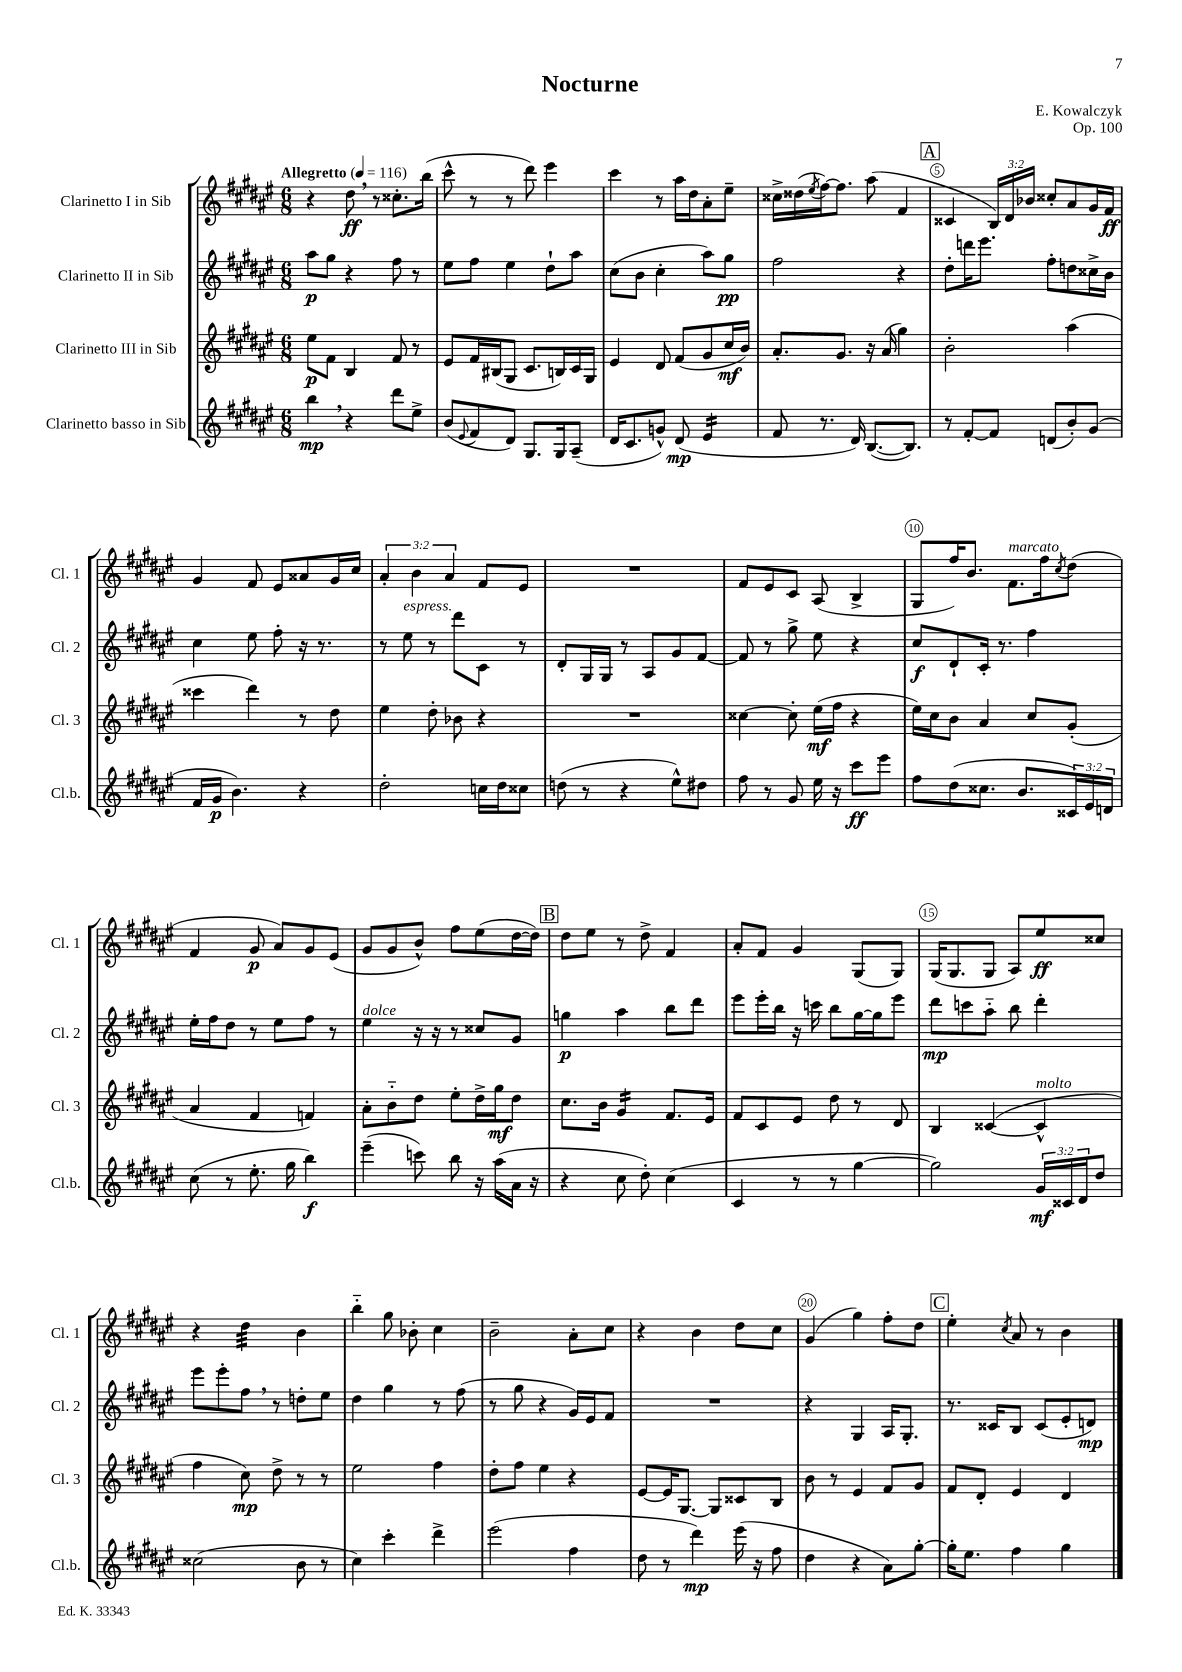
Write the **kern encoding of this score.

**kern	**dynam	**kern	**dynam	**kern	**dynam	**kern	**dynam
*part4	*part4	*part3	*part3	*part2	*part2	*part1	*part1
*staff4	*staff4	*staff3	*staff3	*staff2	*staff2	*staff1	*staff1
*I"Clarinetto basso in Sib	*	*I"Clarinetto III in Sib	*	*I"Clarinetto II in Sib	*	*I"Clarinetto I in Sib	*
*I'Cl.b.	*	*I'Cl. 3	*	*I'Cl. 2	*	*I'Cl. 1	*
*clefG2	*	*clefG2	*	*clefG2	*	*clefG2	*
*k[f#c#g#d#a#e#]	*	*k[f#c#g#d#a#e#]	*	*k[f#c#g#d#a#e#]	*	*k[f#c#g#d#a#e#]	*
*M6/8	*	*M6/8	*	*M6/8	*	*M6/8	*
*MM116	*	*MM116	*	*MM116	*	*MM116	*
=1	=1	=1	=1	=1	=1	=1	=1
!	!	!	!	!	!	!LO:TX:a:B:t=Allegretto	!
4bb,\	mp	8ee#\L	p	8aa#\L	p	4r	.
.	.	8f#\J	.	8gg#\J	.	.	.
4r	.	4B/	.	4r	.	8dd#,\	ff
.	.	.	.	.	.	8r	.
8ddd#\L	.	8f#/	.	8ff#\	.	8.cc##X'\L	.
8ee#^\J	.	8r	.	8r	.	.	.
.	.	.	.	.	.	(16bb\Jk	.
=2	=2	=2	=2	=2	=2	=2	=2
(8b/L	.	8e#/L	.	8ee#\L	.	8ccc#^^\	.
8qqe#/	.	.	.	.	.	.	.
8f#/	.	16f#/L	.	8ff#\J	.	8r	.
.	.	(16B#X/J	.	.	.	.	.
8d#/J)	.	8G#/J	.	4ee#\	.	8r	.
8.G#/L	.	8.c#/L	.	.	.	8ddd#\)	.
.	.	.	.	8dd#`\L	.	4eee#\	.
16G#/k	.	16Bn/L)	.	.	.	.	.
(8A#~/J	.	16c#/	.	8aa#\J	.	.	.
.	.	16G#/JJ	.	.	.	.	.
=3	=3	=3	=3	=3	=3	=3	=3
16d#/KL	.	4e#/	.	(8cc#\L	.	4ccc#\	.
8.c#/	.	.	.	.	.	.	.
.	.	.	.	8b\J	.	.	.
8gn^^/J)	.	8d#/	.	4cc#'\	.	8r	.
(8d#/	mp	(8f#/L	.	.	.	16aa#\LL	.
.	.	.	.	.	.	16dd#\J	.
*tremolo	*	*	*	*	*	*	*
16e#/LL	.	8g#/	.	8aa#\L)	.	8a#'\	.
16e#/	.	.	.	.	.	.	.
16e#/	.	16cc#/L	mf	8gg#\J	pp	8ee#~\J	.
16e#/JJ	.	16b/JJ)	.	.	.	.	.
*Xtremolo	*	*	*	*	*	*	*
=4	=4	=4	=4	=4	=4	=4	=4
8f#/	.	8.a#'/L	.	2ff#\	.	16cc##X^\LL	.
.	.	.	.	.	.	(16dd##X\	.
.	.	.	.	.	.	8qee#/	.
8.r	.	.	.	.	.	[16ff#\J)	.
.	.	8.g#/J	.	.	.	8.ff#\J]	.
16d#/)	.	.	.	.	.	.	.
([8.B/L	.	16r	.	.	.	(8aa#\	.
.	.	(16a#/	.	.	.	.	.
.	.	4gg#\)	.	4r	.	4f#/	.
8.B/J])	.	.	.	.	.	.	.
!!LO:REH:place=s1:t=A
=5	=5	=5	=5	=5	=5	=5	=5
8r	.	2b'\	.	8dd#'\L	.	4c##X/	.
[8f#'/L	.	.	.	16dddn\K	.	.	.
.	.	.	.	8.eee#\J	.	.	.
8f#/J]	.	.	.	.	.	24B/LL)	.
.	.	.	.	.	.	24d#/	.
.	.	.	.	.	.	24b-X/JJ	.
(8dn/L	.	.	.	8ff#'\L	.	8cc##X'/L	.
8b'/)	.	(4aa#\	.	8ddn\	.	8a#/	.
(8g#/J	.	.	.	16cc##X^\L	.	16g#/L	.
.	.	.	.	16b\JJ	.	16f#/JJ	ff
!!LO:LB:g=z
=6	=6	=6	=6	=6	=6	=6	=6
16f#/LL	.	4ccc##X\	.	4cc#\	.	4g#/	.
16g#/JJ	p	.	.	.	.	.	.
4.b\)	.	.	.	.	.	.	.
.	.	4ddd#\)	.	8ee#\	.	8f#/	.
.	.	.	.	8ff#'\	.	8e#/L	.
4r	.	8r	.	16r	.	8a##X/	.
.	.	.	.	8.r	.	.	.
.	.	8dd#\	.	.	.	16g#/L	.
.	.	.	.	.	.	16cc#/JJ	.
=7	=7	=7	=7	=7	=7	=7	=7
2dd#'\	.	4ee#\	.	8r	.	6a#'/	.
!	!	!	!	!LO:TX:a:i:t=espress.	!	!	!
.	.	.	.	8ee#\	.	.	.
.	.	.	.	.	.	6b\	.
.	.	8dd#'\	.	8r	.	.	.
.	.	.	.	.	.	6a#/	.
.	.	8b-X\	.	8ddd#\L	.	.	.
16ccn\LL	.	4r	.	8c#\J	.	8f#/L	.
16dd#\J	.	.	.	.	.	.	.
8cc##X\J	.	.	.	8r	.	8e#/J	.
=8	=8	=8	=8	=8	=8	=8	=8
(8ddn\	.	2.r	.	8d#'/L	.	2.r	.
8r	.	.	.	16G#/L	.	.	.
.	.	.	.	16G#/JJ	.	.	.
4r	.	.	.	8r	.	.	.
.	.	.	.	8A#/L	.	.	.
8ee#^^\L)	.	.	.	8g#/	.	.	.
8dd#X\J	.	.	.	[8f#/J	.	.	.
=9	=9	=9	=9	=9	=9	=9	=9
8ff#\	.	[4cc##X\	.	8f#/]	.	8f#/L	.
8r	.	.	.	8r	.	8e#/	.
8g#/	.	8cc##'\]	.	8gg#^\	.	8c#/J	.
16ee#\	.	(16ee#\LL	mf	8ee#\	.	(8A#/	.
16r	.	16ff#\JJ	.	.	.	.	.
8ccc#\L	ff	4r	.	4r	.	4B^/	.
8eee#\J	.	.	.	.	.	.	.
=10	=10	=10	=10	=10	=10	=10	=10
8ff#\L	.	16ee#\LL)	.	8cc#/L	f	8G#/L	.
.	.	16cc#\J	.	.	.	.	.
(8dd#\	.	8b\J	.	8d#`/	.	16ff#/K)	.
.	.	.	.	.	.	8.b/J	.
8.cc##X\J	.	4a#/	.	16c#'/Jk	.	.	.
.	.	.	.	8.r	.	.	.
!	!	!	!	!	!	!LO:TX:a:i:t=marcato	!
.	.	.	.	.	.	8.f#\L	.
8.b/L	.	.	.	.	.	.	.
.	.	8cc#/L	.	4ff#\	.	.	.
.	.	.	.	.	.	16ff#\k	.
.	.	.	.	.	.	8qcc#/	.
24c##X/L)	.	(8g#'/J	.	.	.	(8dd#\J	.
24e#/	.	.	.	.	.	.	.
24dn/JJ	.	.	.	.	.	.	.
!!LO:LB:g=z
=11	=11	=11	=11	=11	=11	=11	=11
(8cc#\	.	4a#/	.	16ee#'\LL	.	4f#/	.
.	.	.	.	16ff#\J	.	.	.
8r	.	.	.	8dd#\J	.	.	.
8.ee#'\	.	4f#/	.	8r	.	8g#/	p
.	.	.	.	8ee#\L	.	8a#/L)	.
16gg#\	.	.	.	.	.	.	.
4bb\)	f	4fn/)	.	8ff#\J	.	8g#/	.
.	.	.	.	8r	.	(8e#/J	.
=12	=12	=12	=12	=12	=12	=12	=12
!	!	!	!	!LO:TX:a:i:t=dolce	!	!	!
(4eee#~\	.	8a#'\L	.	4ee#\	.	8g#/L	.
.	.	8b\	.	.	.	8g#/	.
8cccn\)	.	8dd#\J	.	16r	.	8b^^/J)	.
.	.	.	.	16r	.	.	.
8bb\	.	8ee#'\L	.	8r	.	8ff#\L	.
16r	.	16dd#^\L	.	8cc##X/L	.	(8ee#\	.
(16aa#\LL	.	16gg#\J	mf	.	.	.	.
16a#\JJ	.	8dd#\J	.	8g#/J	.	[16dd#\L	.
16r	.	.	.	.	.	16dd#\JJ])	.
!!LO:REH:place=s1:t=B
=13	=13	=13	=13	=13	=13	=13	=13
4r	.	8.cc#\L	.	4ggn\	p	8dd#\L	.
.	.	.	.	.	.	8ee#\J	.
.	.	16b\Jk	.	.	.	.	.
*	*	*tremolo	*	*	*	*	*
8cc#\	.	16g#/LL	.	4aa#\	.	8r	.
.	.	16g#/	.	.	.	.	.
8dd#'\)	.	16g#/	.	.	.	8dd#^\	.
.	.	16g#/JJ	.	.	.	.	.
*	*	*Xtremolo	*	*	*	*	*
(4cc#\	.	8.f#/L	.	8bb\L	.	4f#/	.
.	.	.	.	8ddd#\J	.	.	.
.	.	16e#/Jk	.	.	.	.	.
=14	=14	=14	=14	=14	=14	=14	=14
4c#/	.	8f#/L	.	8eee#\L	.	8a#'/L	.
.	.	8c#/	.	16eee#'\L	.	8f#/J	.
.	.	.	.	16bb\JJ	.	.	.
8r	.	8e#/J	.	16r	.	4g#/	.
.	.	.	.	16cccn\	.	.	.
8r	.	8dd#\	.	8bb\L	.	.	.
[4gg#\	.	8r	.	[16gg#\L	.	(8G#/L	.
.	.	.	.	16gg#\J]	.	.	.
.	.	8d#/	.	8eee#\J	.	8G#/J)	.
=15	=15	=15	=15	=15	=15	=15	=15
2gg#\])	.	4B/	.	8ddd#\L	mp	(16G#/KL	.
.	.	.	.	.	.	8.G#/	.
.	.	.	.	8cccn\	.	.	.
.	.	([4c##X/	.	8aa#\J	.	8G#/J	.
.	.	.	.	8bb\	.	8A#/L)	.
!	!	!LO:TX:a:i:t=molto	!	!	!	!	!
24g#/LL	mf	4c##^^/]	.	4ddd#'\	.	8ee#/	ff
24c##X/	.	.	.	.	.	.	.
24d#/J	.	.	.	.	.	.	.
8dd#/J	.	.	.	.	.	8cc##X/J	.
!!LO:LB:g=z
=16	=16	=16	=16	=16	=16	=16	=16
(2cc##X\	.	4ff#\	.	8eee#\L	.	4r	.
.	.	.	.	8eee#'\	.	.	.
*	*	*	*	*	*	*tremolo	*
.	.	8cc#\)	mp	8ff#,\J	.	32dd#\LLL	.
.	.	.	.	.	.	32dd#\	.
.	.	.	.	.	.	32dd#\	.
.	.	.	.	.	.	32dd#\	.
.	.	8dd#^\	.	8r	.	32dd#\	.
.	.	.	.	.	.	32dd#\	.
.	.	.	.	.	.	32dd#\	.
.	.	.	.	.	.	32dd#\JJJ	.
*	*	*	*	*	*	*Xtremolo	*
8b\	.	8r	.	8ddn'\L	.	4b\	.
8r	.	8r	.	8ee#\J	.	.	.
=17	=17	=17	=17	=17	=17	=17	=17
4cc#\)	.	2ee#\	.	4dd#\	.	4bb\	.
4ccc#'\	.	.	.	4gg#\	.	8gg#\	.
.	.	.	.	.	.	8b-X'\	.
4ddd#^\	.	4ff#\	.	8r	.	4cc#\	.
.	.	.	.	(8ff#\	.	.	.
=18	=18	=18	=18	=18	=18	=18	=18
(2eee#\	.	8dd#'\L	.	8r	.	2b~\	.
.	.	8ff#\J	.	8gg#\	.	.	.
.	.	4ee#\	.	4r	.	.	.
4ff#\	.	4r	.	16g#/LL)	.	8a#'\L	.
.	.	.	.	16e#/J	.	.	.
.	.	.	.	8f#/J	.	8cc#\J	.
=19	=19	=19	=19	=19	=19	=19	=19
8dd#\	.	[8e#/L	.	2.r	.	4r	.
8r	.	16e#/K]	.	.	.	.	.
.	.	[8.G#/J	.	.	.	.	.
4ddd#\)	mp	.	.	.	.	4b\	.
.	.	8G#/L]	.	.	.	.	.
(16eee#\	.	8c##X/	.	.	.	8dd#\L	.
16r	.	.	.	.	.	.	.
8ff#\	.	8B/J	.	.	.	8cc#\J	.
=20	=20	=20	=20	=20	=20	=20	=20
4dd#\	.	8b\	.	4r	.	(4g#/	.
.	.	8r	.	.	.	.	.
4r	.	4e#/	.	4G#/	.	4gg#\)	.
8a#\L)	.	8f#/L	.	16A#/KL	.	8ff#'\L	.
.	.	.	.	8.G#'/J	.	.	.
[8gg#'\J	.	8g#/J	.	.	.	8dd#\J	.
!!LO:REH:place=s1:t=C
=21	=21	=21	=21	=21	=21	=21	=21
16gg#'\KL]	.	8f#/L	.	8.r	.	4ee#'\	.
8.ee#\J	.	.	.	.	.	.	.
.	.	8d#'/J	.	.	.	.	.
.	.	.	.	16c##X/KL	.	.	.
.	.	.	.	.	.	8qcc#/	.
4ff#\	.	4e#/	.	8B/J	.	8a#/	.
.	.	.	.	(8c##/L	.	8r	.
4gg#\	.	4d#/	.	8e#'/	.	4b\	.
.	.	.	.	8dn/J)	mp	.	.
==	==	==	==	==	==	==	==
*-	*-	*-	*-	*-	*-	*-	*-
